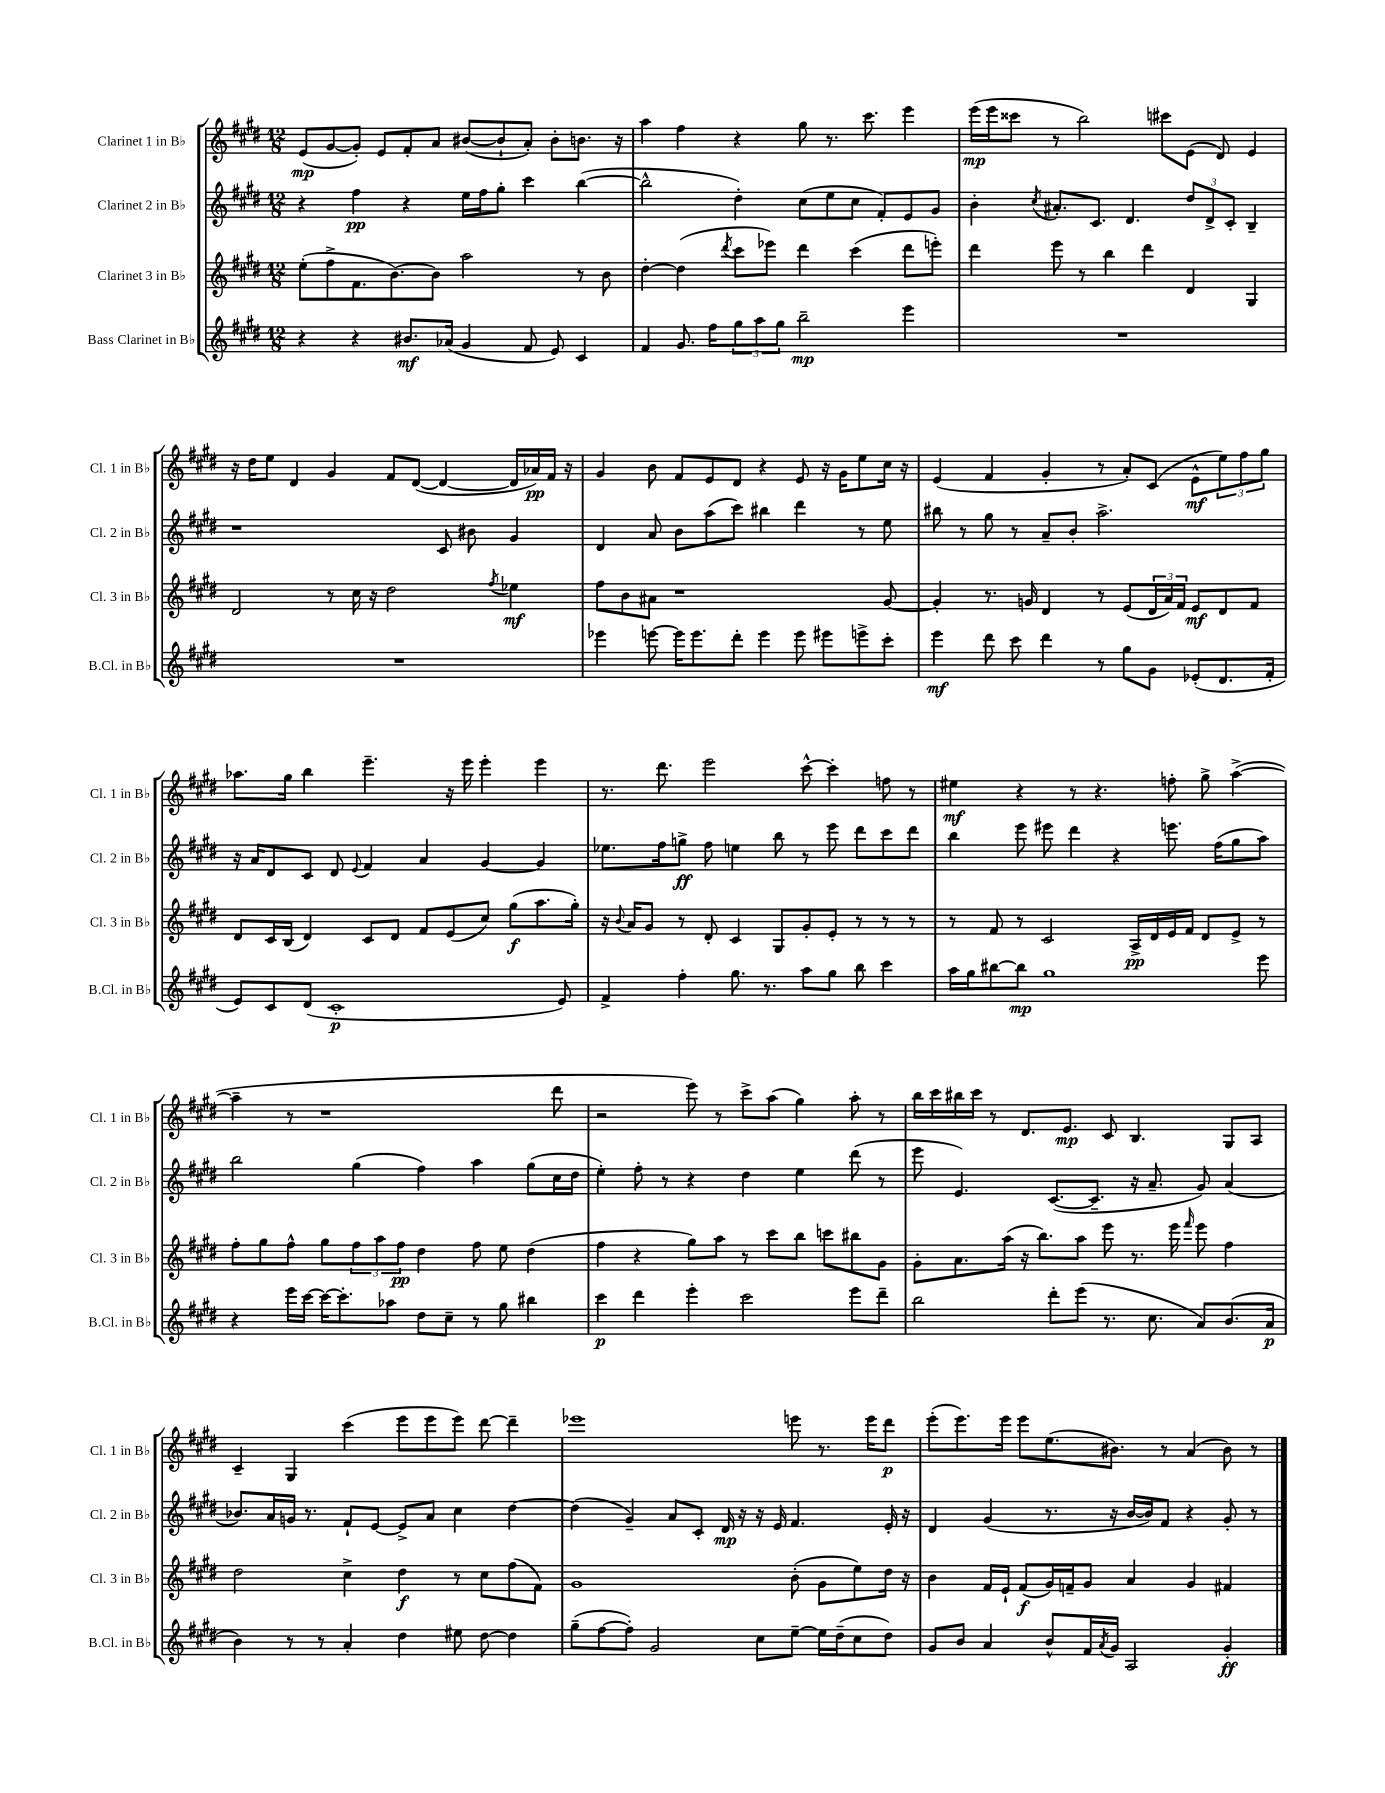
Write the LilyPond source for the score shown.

<<
\new StaffGroup <<
\new Staff = "s0" \with { instrumentName = "Clarinet 1 in Bb" shortInstrumentName = "Cl. 1 in Bb" } {
    \clef treble \key e \major \numericTimeSignature \time 12/8
    e'8\mp( gis'8~ gis'8-.) e'8 fis'8-. a'8 bis'8~( bis'8-! a'8-.) bis'8-. b'8. r16 |
    a''4 fis''4 r4 gis''8 r8. cis'''8. e'''4 |
    e'''16\mp( e'''16 cisis'''8 r8 b''2) cis'''8 e'8( dis'8) e'4 |
    r16 dis''16 e''8 dis'4 gis'4 fis'8 dis'8~( dis'4~ dis'16 aes'16\pp) fis'16 r16 |
    gis'4 b'8 fis'8 e'8 dis'8 r4 e'8 r16 gis'16 e''8 cis''16 r16 |
    e'4( fis'4 gis'4-. r8 a'8-.) cis'8( e'8-^\mf \tuplet 3/2 { e''8) fis''8 gis''8 } |
    aes''8. gis''16 b''4 e'''4.-- r16 e'''16 e'''4-. e'''4 |
    r8. dis'''8. e'''2 cis'''8~-^ cis'''4-. f''8 r8 |
    eis''4\mf r4 r8 r4. f''8-. gis''8-> a''4~->( |
    a''4-- r8 r1 dis'''8 |
    r2 e'''8) r8 cis'''8-> a''8( gis''4) a''8-. r8 |
    b''16 cis'''16 bis''16 cis'''16 r8 dis'8. e'8.\mp cis'8 b4. gis8 a8 |
    cis'4-- gis4 cis'''4( e'''8 e'''8 e'''8) dis'''8~ dis'''4-- |
    ees'''1 e'''8 r8. e'''16 dis'''8\p |
    e'''8-.( e'''8.) e'''16 e'''8 e''8.( bis'8.) r8 a'4( bis'8) r8 \bar "|." |
}
\new Staff = "s1" \with { instrumentName = "Clarinet 2 in Bb" shortInstrumentName = "Cl. 2 in Bb" } {
    \clef treble \key e \major \numericTimeSignature \time 12/8
    r4 fis''4\pp r4 e''16 fis''16 gis''8-. cis'''4 b''4~( |
    b''2-^ dis''4-.) cis''8( e''8 cis''8 fis'8-.) e'8 gis'8 |
    b'4-. \acciaccatura { cis''8 } ais'8.-. cis'8. dis'4. \tuplet 3/2 { dis''8 dis'8-> cis'8-. } b4-- |
    r1 cis'8 bis'8 gis'4 |
    dis'4 a'8 b'8 a''8( cis'''8) bis''4 dis'''4 r8 e''8 |
    bis''8 r8 gis''8 r8 a'8-- b'8-. a''2.-> |
    r16 a'16 dis'8 cis'8 dis'8 \appoggiatura { e'8 } fis'4 a'4 gis'4~ gis'4 |
    ees''8. fis''16 g''8->\ff fis''8 e''4 b''8 r8 e'''8 dis'''8 cis'''8 dis'''8 |
    b''4 e'''8 eis'''8 dis'''4 r4 e'''8. fis''16( gis''8 a''8) |
    b''2 gis''4( fis''4) a''4 gis''8( cis''16 dis''16 |
    e''4-.) fis''8-. r8 r4 dis''4 e''4 dis'''8( r8 |
    e'''8 e'4.) cis'8.~( cis'8.-- r16 a'8.-- gis'8) a'4( |
    bes'8.) a'16 g'16 r8. fis'8-! e'8~ e'8-> a'8 cis''4 dis''4~ |
    dis''4( gis'4--) a'8 cis'8-. dis'16\mp r16 r16 e'16 fis'4. e'16-. r16 |
    dis'4 gis'4( r8. r16 b'16~ b'16) fis'8 r4 gis'8-. r8 \bar "|." |
}
\new Staff = "s2" \with { instrumentName = "Clarinet 3 in Bb" shortInstrumentName = "Cl. 3 in Bb" } {
    \clef treble \key e \major \numericTimeSignature \time 12/8
    e''8-.( fis''8-> fis'8. b'8.~) b'8 a''2 r8 b'8 |
    dis''4~-. dis''4( \acciaccatura { dis'''8 } cis'''8 ees'''8) dis'''4 cis'''4( dis'''8 e'''8-.) |
    dis'''4 e'''8 r8 b''4 dis'''4 dis'4 gis4 |
    dis'2 r8 cis''16 r16 dis''2 \acciaccatura { fis''8 } ees''4\mf |
    fis''8 b'8 ais'8 r1 gis'8~ |
    gis'4-. r8. g'16 dis'4 r8 e'8( \tuplet 3/2 { dis'16 a'16) fis'16 } e'8\mf dis'8 fis'8 |
    dis'8 cis'16 b16( dis'4) cis'8 dis'8 fis'8 e'8( cis''8) gis''8\f( a''8. gis''16-.) |
    r16 \appoggiatura { b'8 } a'16 gis'8 r8 dis'8-. cis'4 gis8 gis'8-. e'8-. r8 r8 r8 |
    r8 fis'8 r8 cis'2 a16->\pp dis'16 e'16 fis'16 dis'8 e'8-> r8 |
    fis''8-. gis''8 fis''8-^ gis''8 \tuplet 3/2 { fis''8 a''8 fis''8\pp } dis''4 fis''8 e''8 dis''4( |
    fis''4 r4 gis''8) a''8 r8 cis'''8 b''8 c'''8 bis''8 gis'8 |
    gis'8-. a'8. a''16( r16 b''8.) a''8 e'''8 r8. e'''16 \grace { fis'''16 } e'''8 fis''4 |
    dis''2 cis''4-> dis''4\f r8 cis''8 fis''8( fis'8) |
    gis'1 b'8-.( gis'8 e''8) dis''16 r16 |
    b'4 fis'16 e'16-! fis'8\f( gis'16) f'16-- gis'8 a'4 gis'4 fis'4 \bar "|." |
}
\new Staff = "s3" \with { instrumentName = "Bass Clarinet in Bb" shortInstrumentName = "B.Cl. in Bb" } {
    \clef treble \key e \major \numericTimeSignature \time 12/8
    r4 r4 bis'8.\mf aes'16( gis'4 fis'8 e'8) cis'4 |
    fis'4 gis'8. fis''16 \tuplet 3/2 { gis''8 a''8 gis''8 } b''2--\mp e'''4 |
    R1. |
    R1. |
    ees'''4 e'''8~ e'''16 e'''8. dis'''8-. e'''4 e'''8 eis'''8 e'''8-> cis'''8-. |
    e'''4\mf dis'''8 cis'''8 dis'''4 r8 gis''8 gis'8 ees'8-.( dis'8. fis'16-. |
    e'8) cis'8 dis'8( cis'1-.\p e'8) |
    fis'4-> fis''4-. gis''8. r8. a''8 gis''8 b''8 cis'''4 |
    a''16 gis''16 bis''8~ bis''8\mp gis''1 e'''8 |
    r4 e'''16 cis'''16~ cis'''16~ cis'''8.-. aes''8 dis''8 cis''8-- r8 gis''8 bis''4 |
    cis'''4\p dis'''4 e'''4-. cis'''2 e'''8 dis'''8-- |
    b''2 dis'''8-. e'''8( r8. cis''8. a'8) b'8.( a'16\p |
    b'4) r8 r8 a'4-. dis''4 eis''8 dis''8~ dis''4 |
    gis''8--( fis''8~ fis''8-.) gis'2 cis''8 e''8~-- e''16 dis''16--( cis''8 dis''8) |
    gis'8 b'8 a'4 b'8-^ fis'16 \acciaccatura { a'8 } gis'16 a2 gis'4-.\ff \bar "|." |
}
>>
>>
\layout { \context { \Score \remove "Bar_number_engraver" } }
